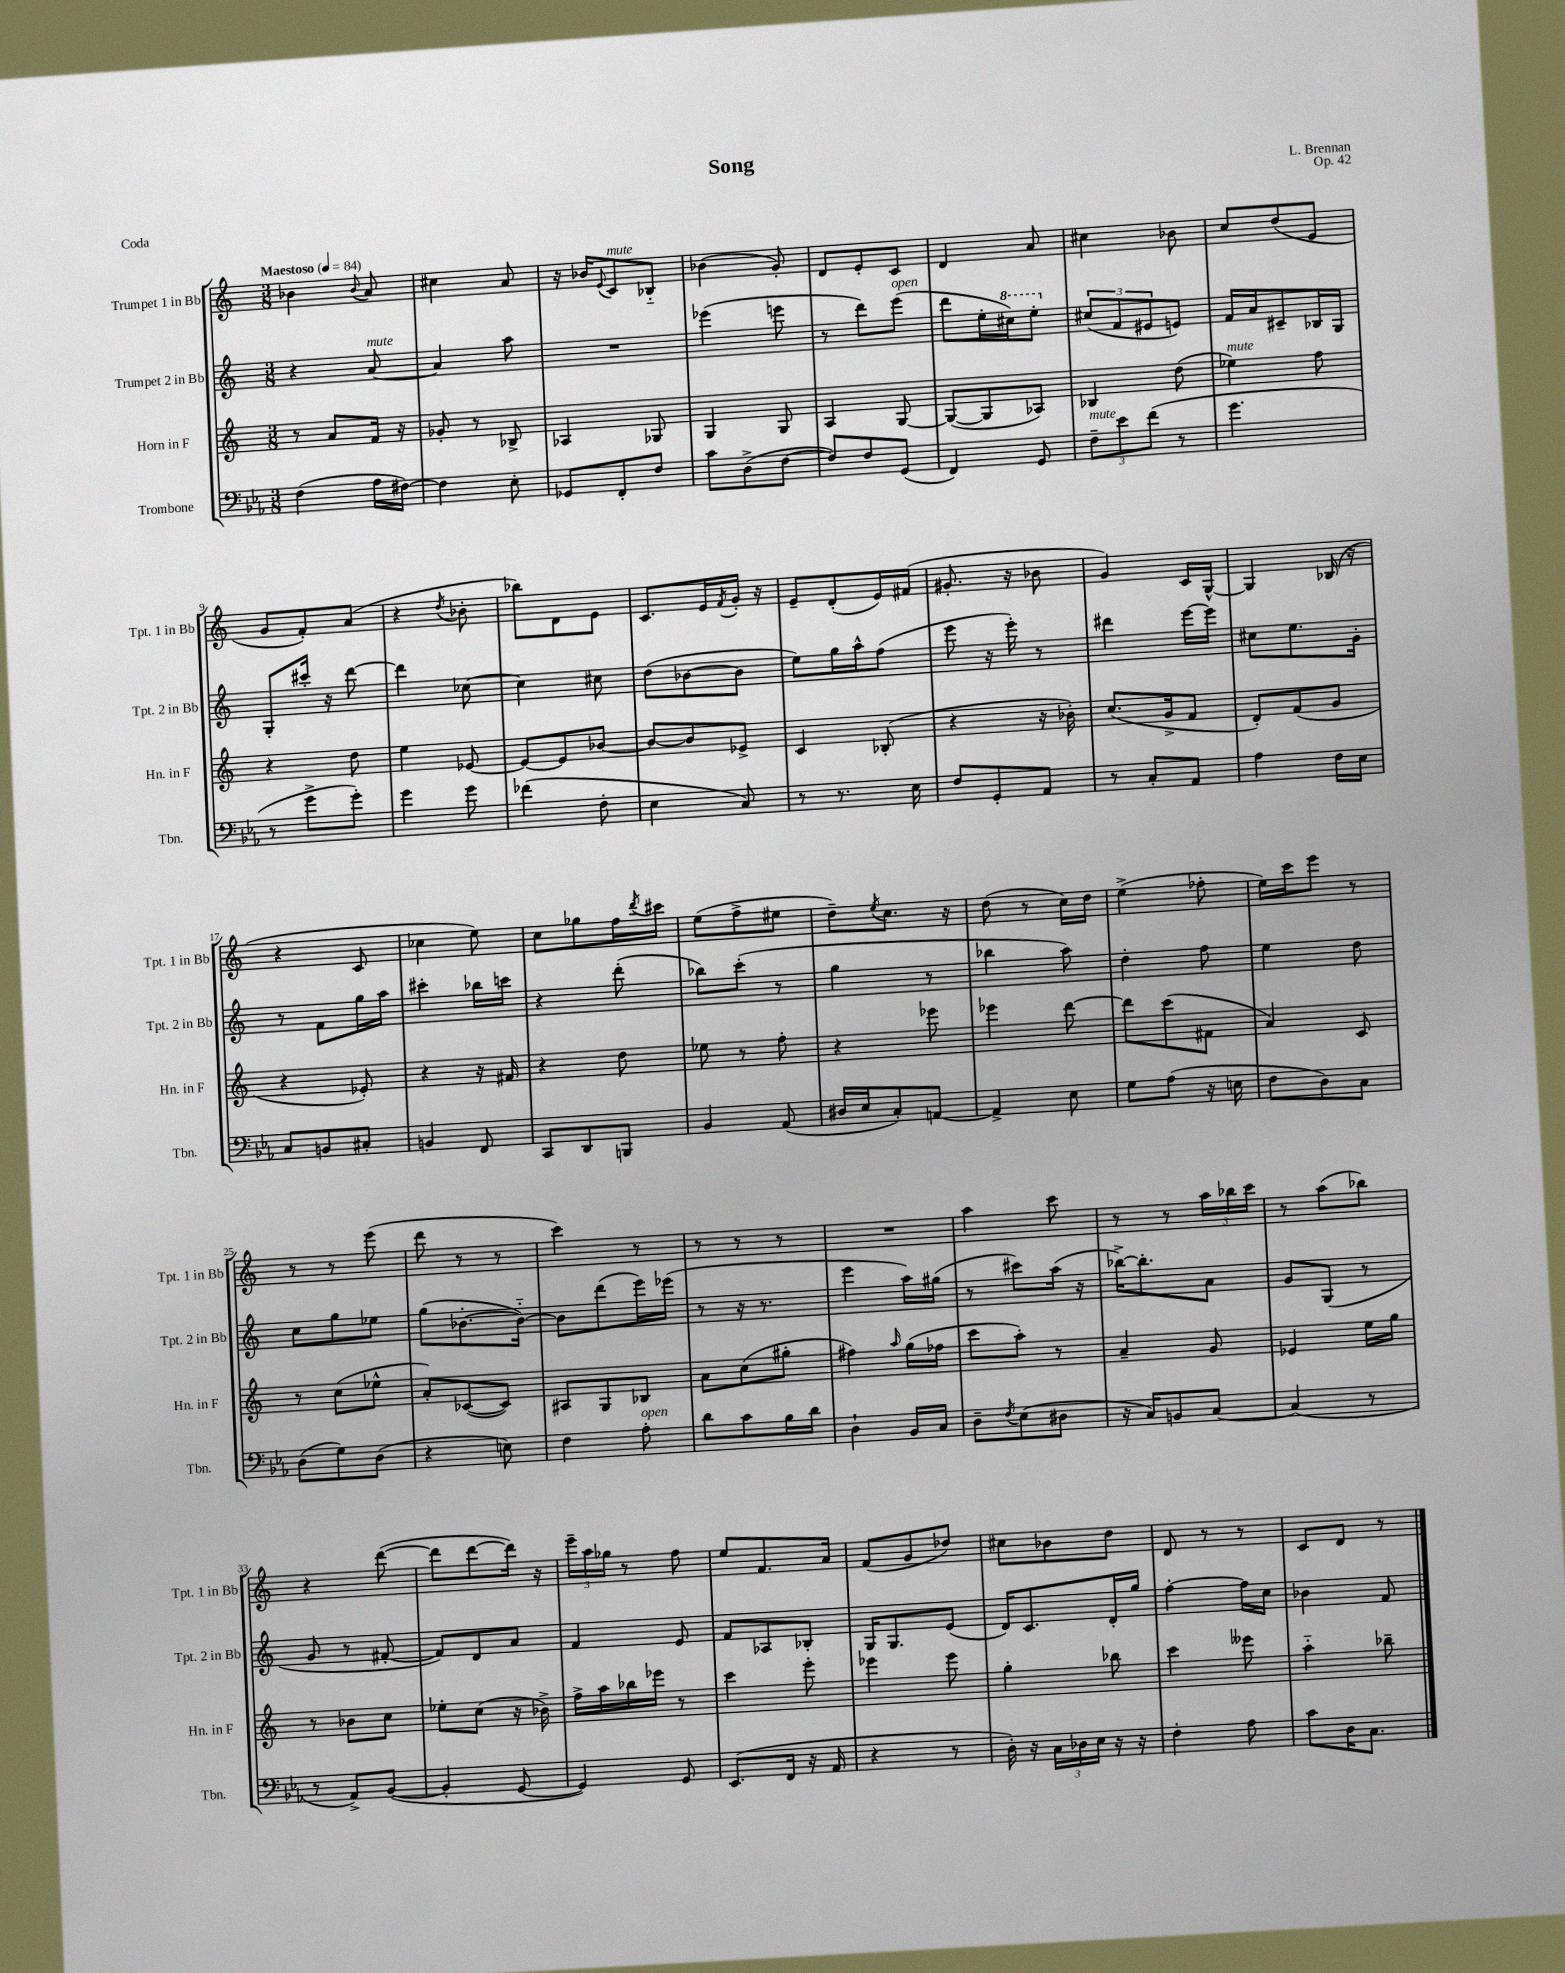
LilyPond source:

\header { title = "Song" composer = "L. Brennan" opus = "Op. 42" piece = "Coda" }
<<
\new StaffGroup <<
\new Staff = "s0" \with { instrumentName = "Trumpet 1 in Bb" shortInstrumentName = "Tpt. 1 in Bb" } {
    \clef treble \key c \major \numericTimeSignature \time 3/8 \tempo "Maestoso" 4 = 84
    bes'4 \appoggiatura { bes'8 } a'8 |
    cis''4 a'8 |
    r16 bes'16 \appoggiatura { e'8 } c'8^\markup { \italic "mute" } bes8-_ |
    bes'4( g'8-.) |
    d'8 e'8-. c'8 |
    d'4 a'8 |
    cis''4 bes'8 |
    c''8 d''8( e'8 |
    g'8 f'8-.) a'8( |
    r4 \acciaccatura { d''8 } bes'8-. |
    bes''8) d'8 e'8 |
    c'8. e'16 \acciaccatura { f'8 } g'16-. r16 |
    e'8-- d'8-.( e'16) fis'16( |
    gis'8.-. r16 bes'8 |
    g'4) c'16 g16~-^ |
    g4 bes16( r16 |
    r4 c'8 |
    ces''4 e''8) |
    c''8 ges''8 f''16 \acciaccatura { d'''8 } cis'''16 |
    e''8( f''8-> eis''8 |
    d''8--) \acciaccatura { e''8 } c''8. r16 |
    d''8( r8 c''16) d''16 |
    e''4->( fes''8-. |
    e''16) c'''16 e'''8 r8 |
    r8 r8 e'''8( |
    d'''8 r8 r8 |
    c'''4) r8 |
    r8 r8 r8 |
    R4. |
    a''4 c'''8 |
    r8 r8 \tuplet 3/2 { a''16 bes''16 c'''16 } |
    r8 a''8( bes''8) |
    r4 d'''8~( |
    d'''8 d'''8~ d'''16) r16 |
    \tuplet 3/2 { e'''16-- a''16 ges''16 } r8 f''8 |
    e''8 f'8. a'16 |
    f'8( g'8 des''8) |
    cis''8 bes'8 d''8 |
    d'8 r8 r8 |
    c'8 d'8 r8 \bar "|." |
}
\new Staff = "s1" \with { instrumentName = "Trumpet 2 in Bb" shortInstrumentName = "Tpt. 2 in Bb" } {
    \clef treble \key c \major \numericTimeSignature \time 3/8
    r4 a'8~^\markup { \italic "mute" } |
    a'4 a''8 |
    R4. |
    ees'''4( e'''8 |
    r8 d'''8) e'''8^\markup { \italic "open" }( |
    d'''8 e''16-. \ottava #1 cis'''16) e'''8-. \ottava #0 |
    \tuplet 3/2 { cis''8( f'8 eis'8 } e'8) |
    f'16 a'16 cis'8-- bes16 g16 |
    g8-. cis'''16-. r16 d'''8~ |
    d'''4 ces''8~ |
    ces''4 cis''8 |
    d''8( bes'8~ bes'8 |
    e''8) g''16 a''16-^ f''8( |
    e'''8 r16 e'''16-.) r8 |
    dis'''4 e'''16~ e'''16 |
    cis''8 e''8. g'16-. |
    r8 f'8 g''16 a''16 |
    cis'''4-. bes''16 c'''16 |
    r4 d'''8-.( |
    bes''8) c'''8-.( r8 |
    g''4 r8 |
    bes''4 a''8) |
    d''4-. f''8 |
    e''4 d''8 |
    c''8 g''8 ees''8 |
    g''8( bes'8.~-. bes'16~-_) |
    bes'8 d'''8( e'''16) ees'''16( |
    r8 r16 r8. |
    e'''4 a''16) gis''16( |
    r8 cis'''8) a''16( r16 |
    bes''16~->) bes''8.-. a'8 |
    g'8 g8( r8 |
    g'8 r8 fis'8~-. |
    fis'8) d'8 a'8 |
    f'4 e'8 |
    f'8 aes8 bes8-. |
    g16 g8. e'8( |
    d'16) c'8. d'16-. g''16 |
    f''4~-. f''16 c''16 |
    bes'4 f'8 \bar "|." |
}
\new Staff = "s2" \with { instrumentName = "Horn in F" shortInstrumentName = "Hn. in F" } {
    \clef treble \key c \major \numericTimeSignature \time 3/8
    r8 a'8 f'16 r16 |
    ges'8-. r8 bes8-> |
    aes4 ges8 |
    g4 g8 |
    a4 g8~ |
    g8~( g8 aes8) |
    bes4 d''8( |
    ees''4^\markup { \italic "mute" }) f''8 |
    r4 d''8 |
    e''4 ees'8~ |
    ees'8~ ees'8 bes'8~ |
    bes'8~ bes'8 ees'8-> |
    c'4 bes8-.( |
    r4 r16 bes'16-.) |
    c''8.( g'16-> f'8 |
    d'8-.) f'8( g'8 |
    r4 ees'8-.) |
    r4 r16 fis'16 |
    r4 d''8 |
    ees''8 r8 f''8-. |
    r4 ees'''8 |
    ees'''4 d'''8~ |
    d'''8 c'''8( fis'8 |
    a'4) c'8 |
    r8 c''8( ees''8-^ |
    a'8-.) ces'8~( ces'8) |
    ais8 g8 bes8 |
    a'8 c''8( gis''8-. |
    fis''4) \grace { a''16 } g''16( fes''16 |
    c'''8 a''8-.) r8 |
    a'4-- g'8 |
    ees'4 e''16 g''16 |
    r8 bes'8 c''8 |
    ees''8-. c''8( r16 bes'16->) |
    f''16-> a''16 bes''16 ees'''16 r8 |
    c'''4 e'''8-. |
    ees'''4 ees'''8 |
    g''4-. bes''8 |
    c'''4 eeses'''8 |
    a''4-_ bes''8-- \bar "|." |
}
\new Staff = "s3" \with { instrumentName = "Trombone" shortInstrumentName = "Tbn." } {
    \clef bass \key ees \major \numericTimeSignature \time 3/8
    f4( aes16 fis16~) |
    fis4 ees8-. |
    ges,8 f,8-. f8 |
    c'8 d8->( f8~ |
    f8) f8 g,8( |
    f,4) g,8 |
    \tuplet 3/2 { f8--^\markup { \italic "mute" } ees'8 f'8( } r8 |
    g'4. |
    r8 g'8-> g'8-.) |
    g'4 g'8 |
    fes'4( f8-. |
    ees4 c8) |
    r8 r8. ees16 |
    f8 g,8-. aes,8 |
    r8 c8-. aes,8 |
    aes4 f16 ees16 |
    c8 b,8 cis8-. |
    b,4 f,8 |
    c,8 d,8 b,,8 |
    bes,4 aes,8( |
    dis16 ees16 c8-.) a,8~ |
    a,4-> ees8 |
    g8 aes8( r16 e16 |
    f8 d8) c8 |
    d8( g8) d8( |
    r4 e8) |
    f4 aes8-.^\markup { \italic "open" } |
    d'8 c'8 bes16 d'16 |
    d4-! bes,16 c16 |
    d8-- \acciaccatura { f8 } ees8( dis8 |
    r16 c16) b,8 c8~ |
    c4( r8 |
    r8 aes,8->) bes,8~( |
    bes,4-. g,8~ |
    g,4) g,8 |
    ees,8.( f,16 r16 aes,16 |
    r4 r8 |
    d16-.) r16 \tuplet 3/2 { c16 des16 ees16 } r16 r16 |
    f4-. aes8 |
    c'8 d16 c8. \bar "|." |
}
>>
>>
